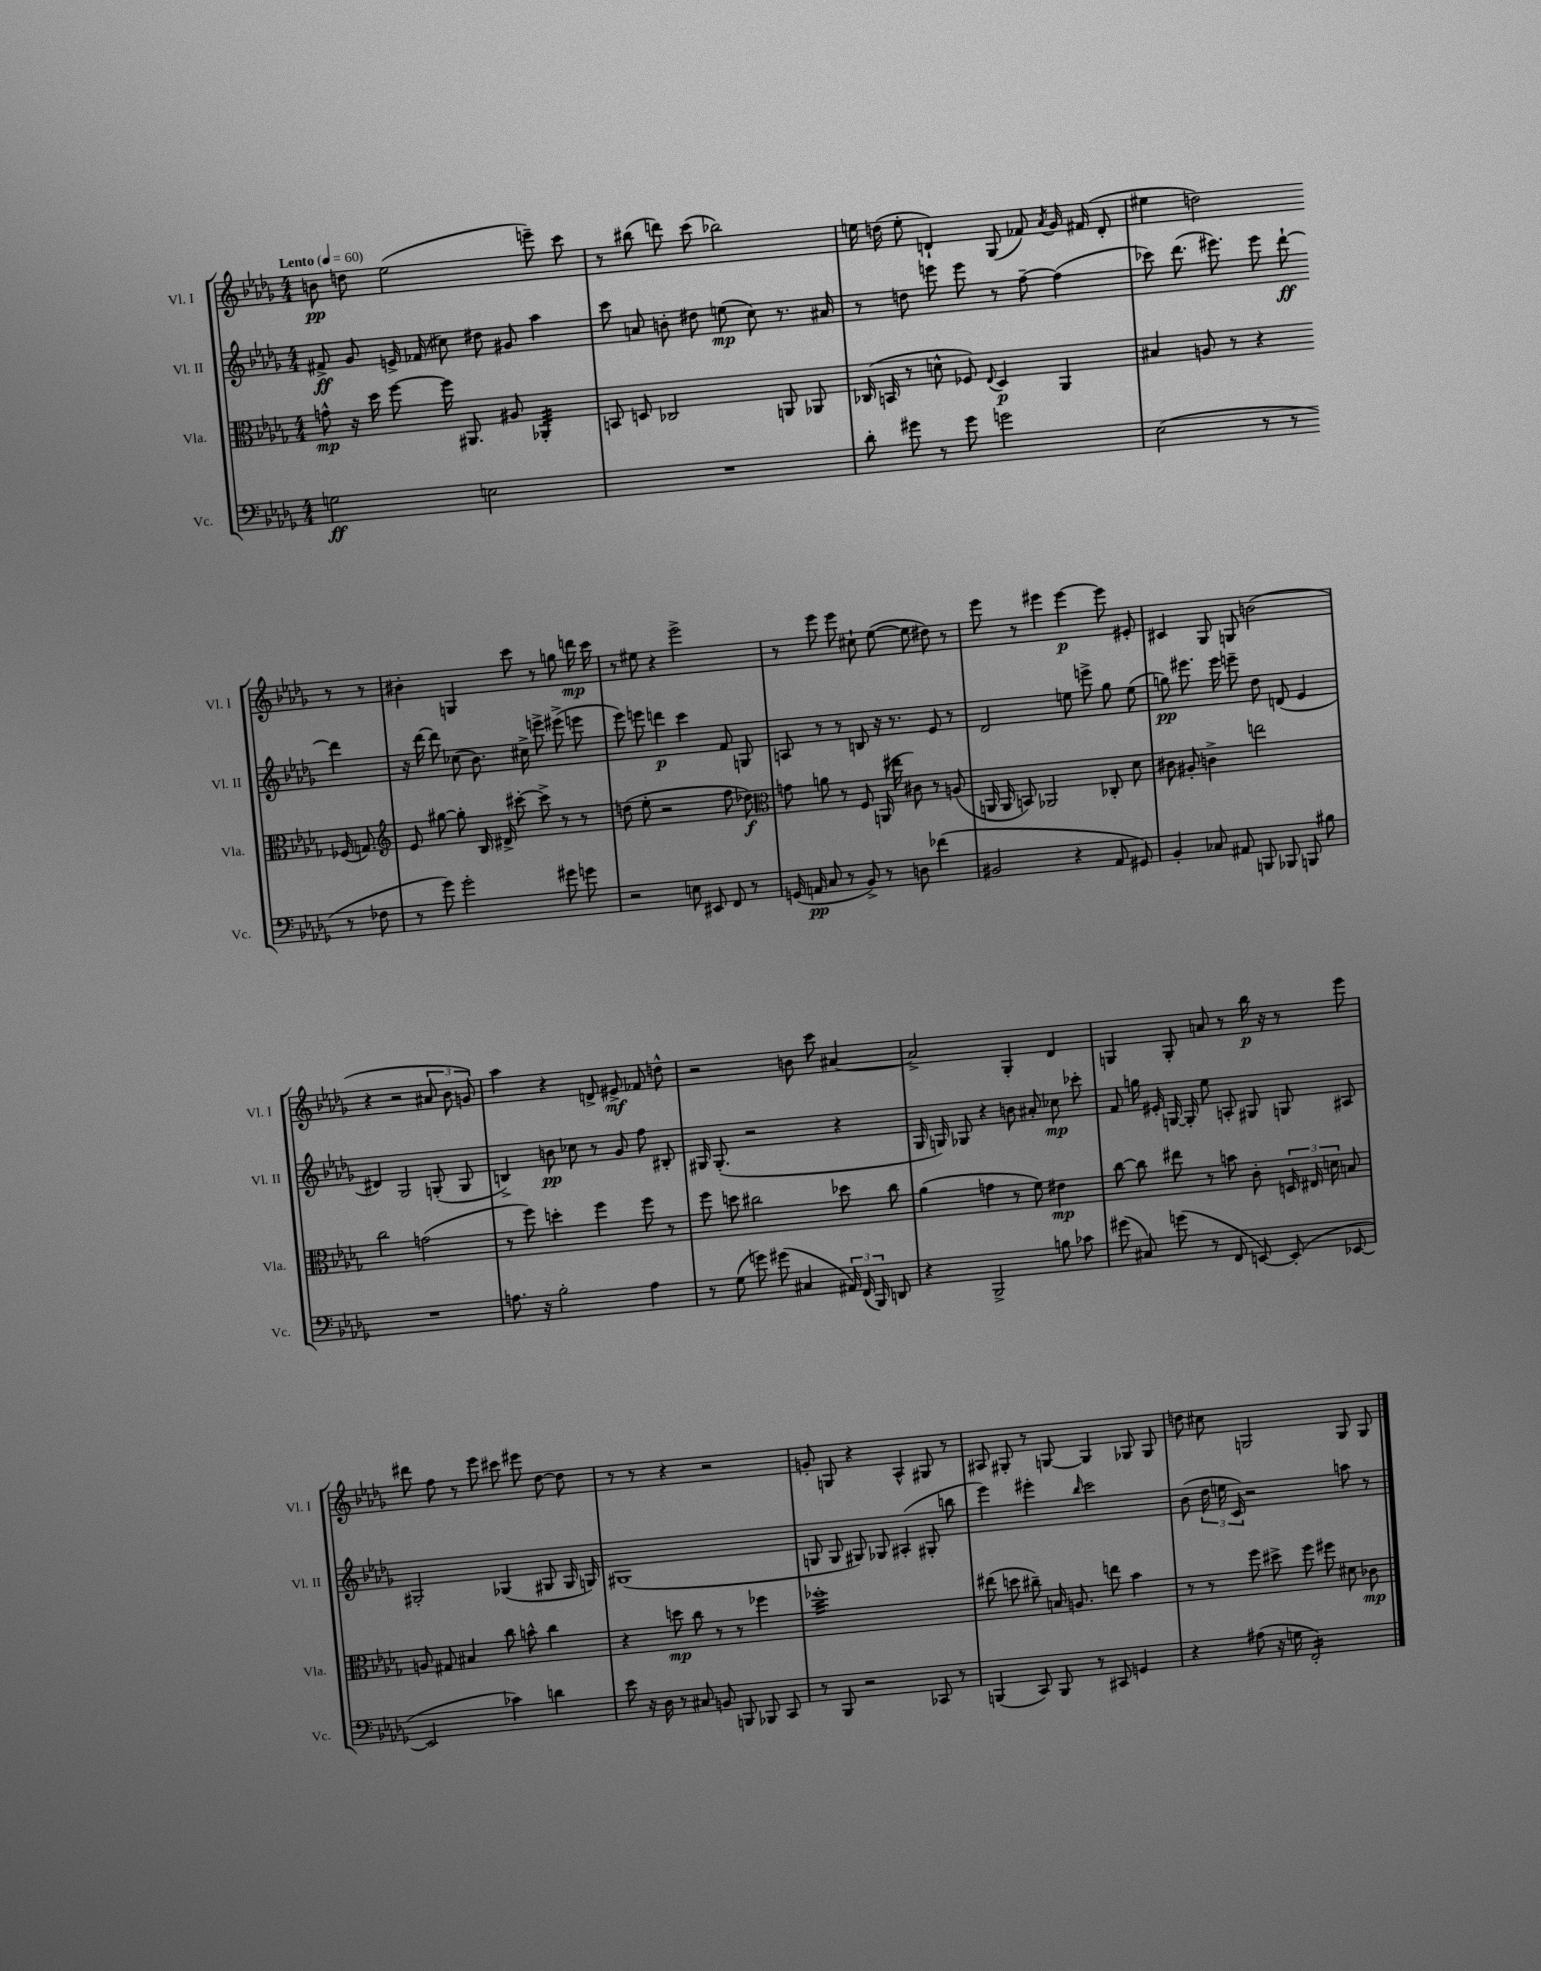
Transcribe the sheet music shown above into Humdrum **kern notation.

**kern	**kern	**kern	**kern
*staff4	*staff3	*staff2	*staff1
*clefF4	*clefC3	*clefG2	*clefG2
*k[b-e-a-d-g-]	*k[b-e-a-d-g-]	*k[b-e-a-d-g-]	*k[b-e-a-d-g-]
*M4/4	*M4/4	*M4/4	*M4/4
*MM60	*MM60	*MM60	*MM60
2G\	8g^^\	8f#^/	8b\
.	16r	8g-/	8dd\
.	16dd-\	.	.
.	[8ff\	16e^/	(2ee-\
.	.	(16f-/	.
.	16ff\]	8cc#\)	.
.	8.AA#/	.	.
2E\	.	8dd#\	.
.	8A#/	8g#/	.
.	4AA-'/	4aa-\	8eee~\)
.	.	.	8ccc\
=	=	=	=
1r	8BB/	8ccc\	8r
.	8D/	8a/	(8bb#\
.	2C-/	8b'\	8ddd\)
.	.	8dd#\	(8ccc\
.	.	(8ee\	2bb-\)
.	.	8cc\)	.
.	8AA/	8.r	.
.	8AA-/	.	.
.	.	16a#/	.
=	=	=	=
8d-'\	(16C-/	8r	16ee\
.	16BB/	.	(16dd\
8g#\	8r	8dd\	8ee'\
8r	8d^^\	8eee\	4d`/)
8g#\	8F-/)	8eee\	.
.	8qqE-/	.	.
2g\	4D-/	8r	(8G-/
.	.	[8ff~\	8f-/)
.	.	.	8qa-/
.	4AA-/	(4ff\]	16g-/
.	.	.	(16f#/
.	.	.	8d'/
=	=	=	=
(2E-\	4B#/	8ccc-\)	4ee#\
.	.	(8.ddd-\	.
.	8A/	.	2dd\)
.	.	8.eee#\)	.
.	8r	.	.
8r	4r	8eee#\	.
8r	.	[8ddd-`\	.
8r	(16F-/	4ddd-\]	8r
.	8.G/)	.	.
8F-\	.	.	8r
=	=	=	=
*	*clefG2	*	*
8r	8e-/	16r	4b#'\
.	.	[16ddd-\	.
8g-\)	[8gg#\	8ddd-\]	.
2g-'\	8gg#'\]	(8cc-\	4G/
.	16B-/	8.b-\)	.
.	16d#^/	.	.
.	[8ccc#'\	.	8ccc\
.	.	16cc#^\	.
.	8ccc#^\]	8eee^\	8r
8g#\	8r	(8eee#^\	8gg\
8g\	8r	8eee\	16ddd\
.	.	.	16ccc\
=	=	=	=
2r	(8dd\	8eee-\)	8r
.	8ee-'\	8eee\	8ee#\
.	2r	4ddd\	4r
8E\	.	4ccc\	2eee-^\
8EE#/	.	.	.
8FF/	8ff\	8f/	.
8r	8dd-\)	8G/	.
=	=	=	=
*	*clefC3	*	*
(16GG/	8g\	8A/	8r
16AA/	.	.	.
8C/	8a\	8r	8eee-\
8r	8r	8r	8eee-\
8BB-^/)	8F/	8B/	8cc#`\
8r	(16AA/	16r	([8ee-\
.	16ee#\	8.r	.
8D\	8c#\)	.	8ee-\]
(4f-\	8r	8e-/	8dd#\)
.	(8A/	8r	8r
=	=	=	=
2BB#/	16AA/	2d-/	8eee-\
.	16AA/	.	.
.	8BB/)	.	8r
.	2AA-/	.	4eee#\
4r	.	8ee\	[4eee#\
.	.	8eee^\	.
8AA-/	8C-'/	8gg-\	8eee#\]
8GG#/)	8d-\	(8ee\	8e#'/
=	=	=	=
4BB-'/	8c#\	8gg\)	4c#/
.	8A#'/	8.eee#\	.
8C-/	4c^\	.	8G-/
.	.	16eee#\	.
8AA#/	.	8eee~\	8G/
8BBB/	2ee\	8dd-\	(2b\
8BBB-/	.	(8d/	.
8BBB/	.	4e-/	.
8B#\	.	.	.
=	=	=	=
1r	2cc\	4d#/)	4r
.	.	2G-/	2r
.	(2g\	.	.
.	.	(8G'/	12a#/
.	.	.	12b-\
.	.	8G/	.
.	.	.	12g/)
=	=	=	=
8.A\	8r	4B^/)	4aa-\
.	8ff\)	.	.
16r	.	.	.
2B-'\	4dd'\	8b\	4r
.	.	8cc-\	.
.	4ff\	8r	8d^/
.	.	8g-/	8e#^/
4A\	8ff\	8ff\	8f-/
.	8r	8B#'/	8dd^^\
=	=	=	=
8r	8ff\	16G#/	2r
.	.	(8.G#'/	.
(8G-\	8dd\	.	.
8g\)	2cc#\	2r	.
(8g#\	.	.	.
4C#/	.	.	8b\
.	.	.	8ccc\
24AA#/)	8dd-\	4r	[4a#/
(24FF/	.	.	.
24BBB-/)	.	.	.
8DD/	8cc#\	.	.
=	=	=	=
4r	(4a-\	16G-/	2a#^/]
.	.	16G/)	.
.	.	8G-/	.
2BBB-^/	4g\	4r	.
.	8r	8b\	4G-'/
.	8f\)	8a#'/	.
8B\	4e#\	8cc-\	4d-/
8c-\	.	8ccc-'\	.
=	=	=	=
(8g#\	[8cc\	8f/	4G/
8C#/)	8cc\]	16gg\	.
.	.	16e#'/	.
(8g\	8ee#\	[16G/	8G'/
.	.	16G'/]	.
8r	8r	8ee-\	8a/
8FF/	8b\	8A'/	8r
[8EE/)	8c'\	8G#/	16bb-\
.	.	.	16r
(8EE'/]	24D/	8G/	8r
.	24E#/	.	.
.	24d\	.	.
[8EE-/	8B/	8A#/	8eee-\
=	=	=	=
2EE-/]	8A/	2G#'/	8ddd#\
.	8G#/	.	8ff\
.	4B#/	.	8r
.	.	.	8eee-\
4c-\)	8cc\	(4G-/	8ccc#\
.	8b^^\	.	8eee#\
4d\	4cc\	8G#/	[8dd-\
.	.	16G#/	8dd-\]
.	.	16G/)	.
=	=	=	=
8e-\	4r	(1G#	8r
16r	.	.	8r
16D-\	.	.	.
8r	8dd\	.	4r
8C#/	8cc\	.	.
8BB/	8r	.	2r
8BBB/	8r	.	.
8BBB-/	4ff-\	.	.
8CC/	.	.	.
=	=	=	=
8r	1ff-'	8G/	8g'/
8BBB-/	.	8G/	8G/
2r	.	8G#/)	4r
.	.	8G-/	.
.	.	(4A#'/	4A-^^/
8CC-/	.	8G#'/	8G#/
8r	.	8bb\	8r
=	=	=	=
(4BBB/	(8ee#\	4eee-\)	8A#/
.	8dd\	.	8G#'/
8CC/)	8cc#~\)	4eee#'\	8r
8BBB/	16B/	.	[8G/
.	8.A/	.	.
.	.	16qqbb-/	.
8r	.	2ccc\	4G/]
8CC#/	8ee\	.	.
4GG/	4b-\	.	8G-/
.	.	.	8G-/
=	=	=	=
4r	8r	(8b-\	8dd\
.	8r	24dd-\	8cc#\
.	.	24ee\	.
.	.	24c/)	.
(8A#\	8ff\	2r	2G/
16r	8dd#^\	.	.
16G\	.	.	.
2FF'/)	8ff\	.	.
.	8ff#\	.	.
.	8d#\	8aa\	8G/
.	8c-\	8r	8G/
==	==	==	==
*-	*-	*-	*-
